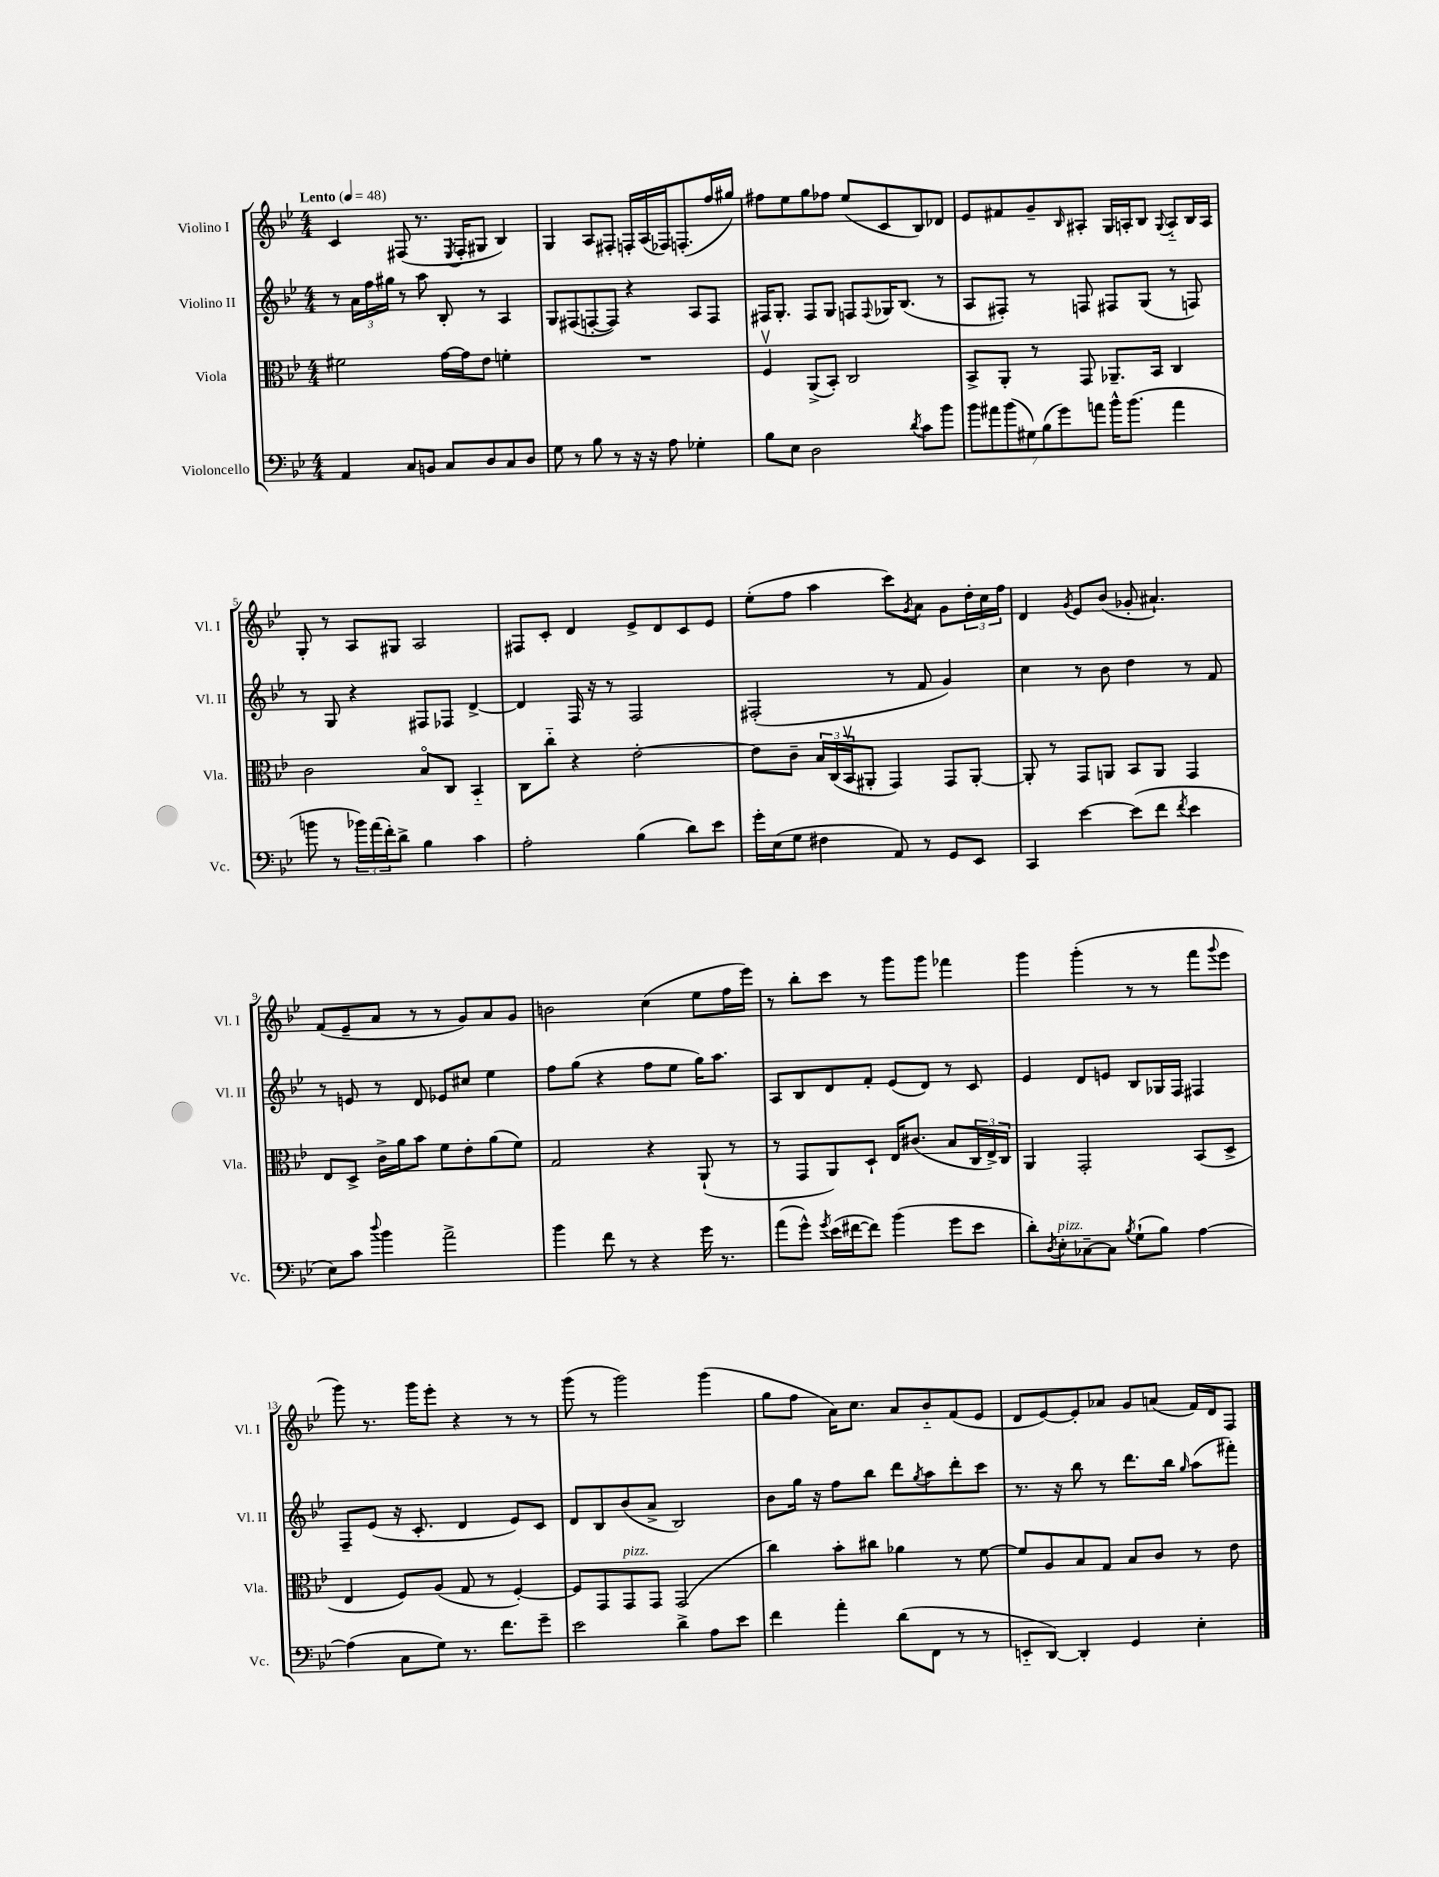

**kern	**kern	**kern	**kern
*staff4	*staff3	*staff2	*staff1
*clefF4	*clefC3	*clefG2	*clefG2
*k[b-e-]	*k[b-e-]	*k[b-e-]	*k[b-e-]
*M4/4	*M4/4	*M4/4	*M4/4
*MM48	*MM48	*MM48	*MM48
4AA	2f#	8r	4c
.	.	24a	.
.	.	24ff	.
.	.	24gg#	.
8C	.	8r	(8F#
8BB	.	8aa	8.r
8C	[16g	8B-'	.
.	.	.	8qE-
.	16g]	.	16F#'
8D	8e-	8r	8G#
8C	4f'	4A	4B-)
8D	.	.	.
=	=	=	=
8G	1r	8G	4G
8r	.	(8F#	.
8B-	.	[8F'	8A
8r	.	8F])	8F#'
16r	.	4r	16F'
16r	.	.	(16A
8A	.	.	16F-)
.	.	.	(8.F'
4G-'	.	8A	.
.	.	8F	16ff
.	.	.	16gg#)
=	=	=	=
8B-	4Fv	16F#	8ff#
.	.	8.G'	.
8E-	.	.	8ee-
2D	(8AA^	8F#	8gg
.	8BB-')	8G	8ff-
.	2C	8F	(8ee-
.	.	8qqF	.
.	.	16G-	8c
.	.	(8.B-	.
8qd	.	.	.
8c	.	.	8B-)
8b-	.	8r	8d-
=	=	=	=
14b-	8BB-^	8A	8e-
14a#	.	.	.
.	8AA'	8F#')	8f#
(14b-	.	.	.
14G#)	.	.	.
.	8r	8r	8g~
(14B-	.	.	.
14g)	.	.	.
.	.	.	16qqB-
.	8GG	8F	8A#'
14a	.	.	.
16b-^^	8.AA-~	8F#	16G
(8.b-	.	.	16A'
.	.	(8G	8B-
.	16BB-	.	.
.	.	.	8qqG
4a	4C	8r	8A'~
.	.	8F)	16B-
.	.	.	16A
=	=	=	=
8b	2c	8r	8G'
8r	.	8G	8r
24b-)	.	4r	8A
(24a	.	.	.
24f')	.	.	.
8d^	.	.	8G#
4B-	8B-o	8F#	2A
.	8C	8F-	.
4c	4BB-'~	[4d^	.
=	=	=	=
2A'	8C	4d]	8F#
.	8cc'~	.	8c'
.	4r	16F	4d
.	.	16r	.
.	.	8r	.
(4B-	[2e-'	2F	8e-^
.	.	.	8d
8d)	.	.	8c
8e-	.	.	8e-
=	=	=	=
16g'	8e-]	(2F#'	(8ee-'
(16E-	.	.	.
8G	8c~	.	8ff
4F#	24B-	.	4aa
.	(24C	.	.
.	24BB-v	.	.
.	8AA#'	.	.
8AA)	4GG)	8r	8ccc)
.	.	.	8qg
8r	.	8f	8a
8GG	8GG	4g)	8g
8EE-	[8AA#'	.	24dd'
.	.	.	24cc
.	.	.	24ff
=	=	=	=
4CC	8AA#']	4cc	4d
.	8r	.	.
.	.	.	8qg
[4e-	8GG	8r	8e-
.	8AA	8b-	(8b-
(8e-]	8BB-	4dd	8g-'
8f	8AA	.	4.a#`)
8qf	.	.	.
4e-	4GG	8r	.
.	.	8f	.
=	=	=	=
8E-)	8E-	8r	(8f
8c	8D^	8e	8e-~
8qqdd	.	.	.
4b-	16c^	8r	8a
.	16a	.	.
.	8b-	8d	8r
2a^	8f	8e-	8r
.	8e-'	8cc#	8g)
.	(8a	4ee-	8a
.	8f)	.	8g
=	=	=	=
4b-	2G	8ff	2b
.	.	(8gg	.
8f	.	4r	.
8r	.	.	.
4r	4r	8ff	(4cc
.	.	8ee-	.
16g	(8AA`	16gg)	8ee-
8.r	.	8.aa	.
.	8r	.	16ff
.	.	.	16eee-)
=	=	=	=
(8a	8r	8A	8r
8g^^)	8GG	8B-	8bb-'
8qg	.	.	.
(16e-	8AA)	8d	8ccc
[16f#	.	.	.
8f#])	8D`	8f'	8r
(4b-	16E-	(8e-	8ggg
.	(8.c#	.	.
.	.	8d)	8ggg
8g	8B-	8r	4fff-
8e-	24C	8c	.
.	24E-^)	.	.
.	24C	.	.
=	=	=	=
8d')	4AA	4e-	4ggg
8qD	.	.	.
8E-'	.	.	.
[8C-~	2GG'	8d	(4ggg'
8C-]	.	8e	.
8qB-	.	.	.
(8G`	.	8B-	8r
8B-)	.	16G-	8r
.	.	16F	.
[4A	(8BB-	4F#	8fff
.	.	.	8qqggg
.	8D^	.	8eee-
=	=	=	=
(4A]	4E-	8F~	8ggg)
.	.	(8e-	8.r
8C	8F)	16r	.
.	.	8.c'	16ggg
8G)	(8A	.	8eee-'
8.r	8G	4d	4r
.	8r	.	.
8.f	.	.	.
.	[4F')	8e-)	8r
8g~	.	8c	8r
=	=	=	=
2e-	8F]	8d	(8ggg
.	8GG	8B-	8r
.	8GG	(8b-	2ggg)
.	8GG	8a^	.
4d^	(2GG	2B-)	.
8A	.	.	(4ggg
8e-	.	.	.
=	=	=	=
4f	4cc)	8b-	8gg
.	.	16gg	8ff
.	.	16r	.
4a'	8b-'	8ff	16a)
.	.	.	8.cc
.	8cc#	8bb-	.
(8d	4a-	8ddd	8a
.	.	8qgg	.
8FF	.	8aa	8b-'~
8r	8r	8ddd'	(8f
8r	[8f	8ccc	8e-
=	=	=	=
8EE'~	8f]	8.r	8d
[8DD)	8A	.	[8e-)
.	.	16r	.
4DD']	8B-	8bb-	8e-']
.	8G	8r	8a-
4GG	8B-	8.ddd	8g
.	8c	.	(8a
.	.	16bb-	.
.	.	16qqgg	.
4E-'	8r	(8aa	16f)
.	.	.	16d
.	8e-	8fff#')	8F
==	==	==	==
*-	*-	*-	*-
